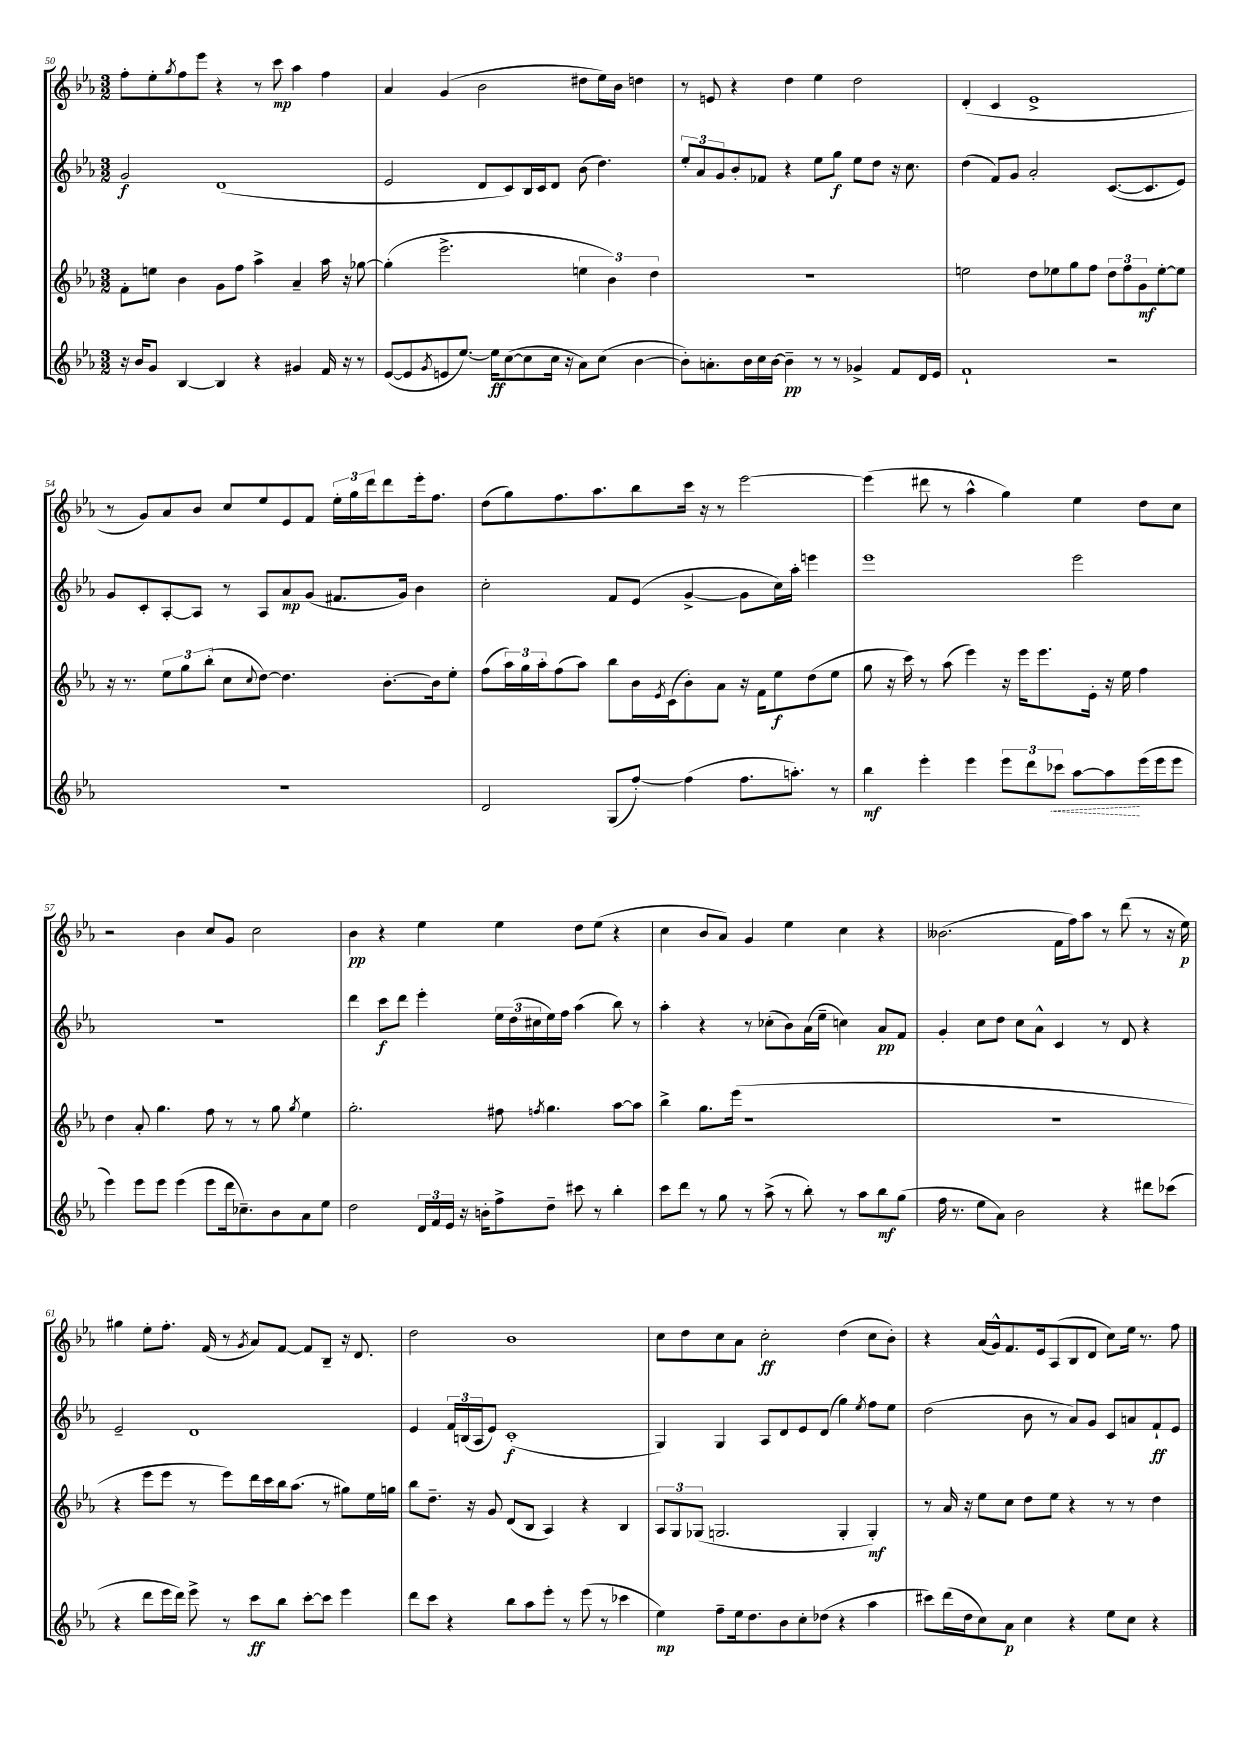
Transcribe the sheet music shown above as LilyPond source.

<<
\new StaffGroup <<
\new Staff = "s0" {
    \clef treble \key ees \major \numericTimeSignature \time 3/2
    f''8-. ees''8-. \acciaccatura { g''8 } f''8 ees'''8 r4 r8 c'''8\mp aes''4 f''4 |
    aes'4 g'4( bes'2 dis''8 ees''16) bes'16 d''4 |
    r8 e'8 r4 d''4 ees''4 d''2 |
    d'4-.( c'4 ees'1-> |
    r8 g'8) aes'8 bes'8 c''8 ees''8 ees'8 f'8 \tuplet 3/2 { ees''16-. g''16 d'''16 } d'''8 ees'''16-. f''8. |
    d''8( g''8) f''8. aes''8. bes''8 c'''16 r16 r8 ees'''2~ |
    ees'''4( dis'''8 r8 aes''4-^ g''4) ees''4 d''8 c''8 |
    r2 bes'4 c''8 g'8 c''2 |
    bes'4\pp r4 ees''4 ees''4 d''8 ees''8( r4 |
    c''4 bes'8 aes'8) g'4 ees''4 c''4 r4 |
    beses'2.( f'16 f''16) aes''8 r8 d'''8( r8 r16 ees''16\p) |
    gis''4 ees''8-. f''8.-. f'16( r8 \acciaccatura { g'8 } aes'8) f'8~ f'8 bes8-- r16 d'8. |
    d''2 bes'1 |
    c''8 d''8 c''8 aes'8 c''2-.\ff d''4( c''8 bes'8-.) |
    r4 aes'16( g'16-^) f'8. ees'16 aes8( bes8 d'8 c''8) ees''16 r8. f''8 \bar "|." |
}
\new Staff = "s1" {
    \clef treble \key ees \major \numericTimeSignature \time 3/2
    g'2\f d'1( |
    ees'2 d'8 c'8) bes16 c'16 d'8 bes'8( d''4.) |
    \tuplet 3/2 { ees''8-. aes'8 g'8 } bes'8-. fes'8 r4 ees''8 g''8\f ees''8 d''8 r16 c''8. |
    d''4( f'8) g'8 aes'2-. c'8.~( c'8. ees'8) |
    g'8 c'8-. aes8~-. aes8 r8 aes8 aes'8\mp g'8( fis'8. g'16) bes'4 |
    c''2-. f'8 ees'8( g'4~-> g'8 c''16) aes''16-. e'''4 |
    ees'''1 ees'''2 |
    R1. |
    d'''4 c'''8\f d'''8 ees'''4-. \tuplet 3/2 { ees''16 d''16( cis''16 } ees''16) f''16 aes''4( bes''8) r8 |
    aes''4-. r4 r8 ces''8-.( bes'8) aes'16( ees''16-- c''4) aes'8\pp f'8 |
    g'4-. c''8 d''8 c''8 aes'8-^ c'4 r8 d'8 r4 |
    ees'2-- d'1 |
    ees'4 \tuplet 3/2 { f'16 b16( aes16 } ees'8) c'1-.\f( |
    g4) g4 aes8 d'8 ees'8 d'8( g''4) \acciaccatura { ees''8 } f''8 ees''8 |
    d''2( bes'8 r8 aes'8) g'8 c'8 a'8 f'8-!\ff ees'8 \bar "|." |
}
\new Staff = "s2" {
    \clef treble \key ees \major \numericTimeSignature \time 3/2
    f'8-. e''8 bes'4 g'8 f''8 aes''4-> aes'4-- aes''16 r16 ges''8~ |
    ges''4-.( ees'''2.-> \tuplet 3/2 { e''4 bes'4) d''4 } |
    R1. |
    e''2 d''8 ees''8 g''8 f''8 \tuplet 3/2 { d''8 f''8 g'8\mf } ees''8~-. ees''8 |
    r16 r8. \tuplet 3/2 { ees''8 g''8 bes''8-.( } c''8 \appoggiatura { c''8 } d''8~) d''4. bes'8.~-. bes'16 ees''8-. |
    f''8( \tuplet 3/2 { aes''16) g''16 aes''16-. } f''8( aes''8) bes''8 bes'16 \acciaccatura { ees'8 } c'16( bes'8-.) aes'8 r16 f'16 ees''8\f d''8( ees''8 |
    g''8 r16 c'''16) r8 aes''8( ees'''4) r16 ees'''16 ees'''8. ees'16-. r16 ees''16 f''4 |
    d''4 aes'8-. g''4. f''8 r8 r8 g''8 \acciaccatura { g''8 } ees''4 |
    g''2.-. fis''8 \acciaccatura { f''8 } g''4. aes''8~ aes''8 |
    bes''4-> g''8. ees'''16( r1 |
    R1. |
    r4 ees'''8 ees'''8 r8 ees'''8) d'''16 c'''16 bes''16 aes''8.( r8 gis''8) ees''16 g''16 |
    bes''8 d''8.-- r16 g'8 d'8( bes8 aes4) r4 bes4 |
    \tuplet 3/2 { aes8 g8 ges8( } g2. g4-. g4-.\mf) |
    r8 aes'16 r16 ees''8 c''8 d''8 ees''8 r4 r8 r8 d''4 \bar "|." |
}
\new Staff = "s3" {
    \clef treble \key ees \major \numericTimeSignature \time 3/2
    r16 bes'16 g'8 bes4~ bes4 r4 gis'4 f'16 r16 r8 |
    ees'8~( ees'8 \acciaccatura { g'8 } e'8 ees''8.~) ees''16\ff c''8~( c''8 c''16 r16 aes'8) c''8( bes'4~ |
    bes'8-.) a'8.-. bes'16 c''16 bes'16~ bes'4--\pp r8 r8 ges'4-> f'8 d'16 ees'16 |
    f'1-! r2 |
    R1. |
    d'2 g8( f''8~-.) f''4( f''8. a''8.-.) r8 |
    bes''4\mf ees'''4-. ees'''4 \tuplet 3/2 { ees'''8 d'''8 \once \override Hairpin.style = #'dashed-line ces'''8\< } aes''8~ aes''8\! ees'''16( ees'''16 ees'''8 |
    ees'''4) ees'''8 ees'''8 ees'''4( ees'''8 d'''16 ces''8.--) bes'8 aes'8 ees''8 |
    d''2 \tuplet 3/2 { d'16 f'16 ees'16 } r16 b'16-. f''8-> d''8-- cis'''8 r8 bes''4-. |
    c'''8 d'''8 r8 g''8 r8 aes''8->( r8 bes''8-.) r8 aes''8 bes''8\mf g''8( |
    f''16 r8. ees''8 aes'8) bes'2 r4 dis'''8 ces'''8( |
    r4 d'''8 ees'''16 d'''16) ees'''8-> r8 c'''8\ff bes''8 c'''8~-. c'''8 ees'''4 |
    d'''8 c'''8 r4 bes''8 aes''8 ees'''8-. r8 ees'''8( r8 ces'''4 |
    ees''4\mp) f''8-- ees''16 d''8. bes'8 c''8-. des''8( r4 aes''4 |
    cis'''8) d'''16( d''16 c''8) aes'8\p c''4 r4 ees''8 c''8 r4 \bar "|." |
}
>>
>>
\layout { \context { \Score currentBarNumber = #50 } }
